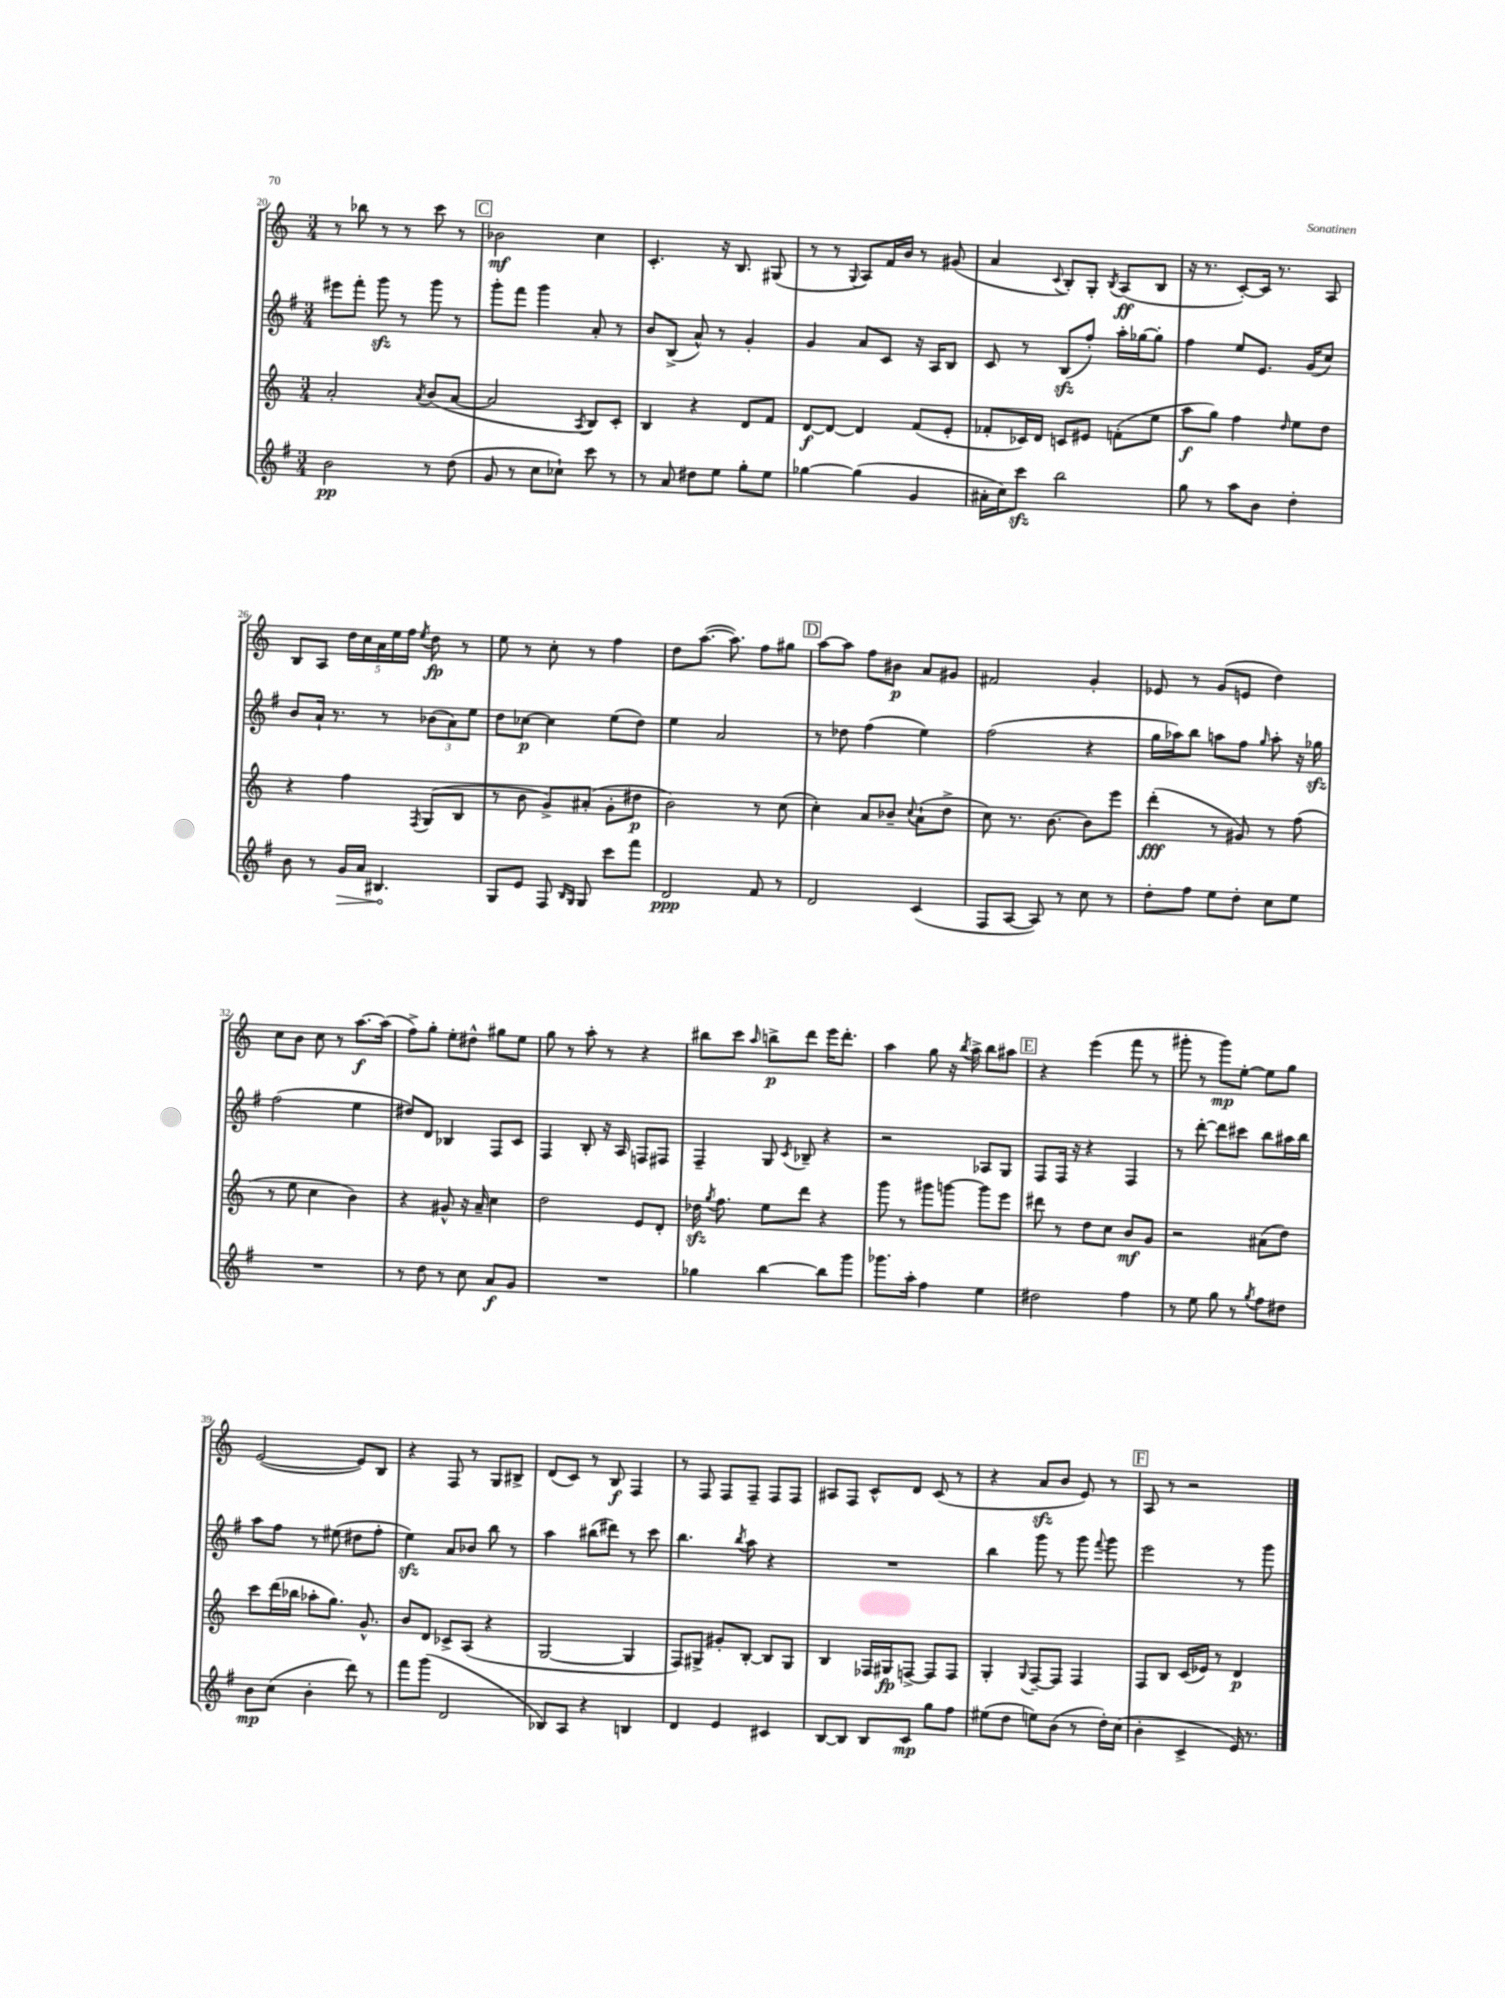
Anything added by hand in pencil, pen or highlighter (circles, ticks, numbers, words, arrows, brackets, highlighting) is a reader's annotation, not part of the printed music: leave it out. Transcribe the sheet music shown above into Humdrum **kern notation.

**kern	**kern	**kern	**kern
*staff4	*staff3	*staff2	*staff1
*clefG2	*clefG2	*clefG2	*clefG2
*k[f#]	*k[]	*k[f#]	*k[]
*M3/4	*M3/4	*M3/4	*M3/4
2b	2a'	8eee#	8r
.	.	8fff#'	8bb-
.	.	8ggg	8r
.	.	8r	8r
.	8qa	.	.
8r	(8b	8ggg	8ccc
(8dd	[8a	8r	8r
=	=	=	=
8g	2a]	8ggg'	2b-
8r	.	8fff#	.
8cc	.	4ggg	.
8cc-`)	.	.	.
.	8qA	.	.
8ccc	8B)	8a'	4cc
8r	8c'	8r	.
=	=	=	=
8r	4B	8b	4.c'
8a	.	(8B^	.
8dd#	4r	8a^^)	.
8ee	.	8r	16r
.	.	.	8.B
8gg'	8d	4g'	.
8ee	8f	.	(8G#
=	=	=	=
[4gg-	[8d	4g	8r
.	8d_	.	8r
.	.	.	8qqG
(4gg-]	4d]	8a	8A)
.	.	8c	16f
.	.	.	16b
4g	(8f	16r	8r
.	.	16A	.
.	8e'	8B	(8g#
=	=	=	=
16a#'	8f-'	8c	4a
16cc)	.	.	.
8ccc	16c-)	8r	.
.	16d	.	.
.	.	.	8qqc
2bb	8c	(8B	8B')
.	8e#	8ff#')	8G'
.	.	.	8qB
.	(8f'	16aa'	(8A
.	.	[16gg-	.
.	8ee	8gg-']	8B
=	=	=	=
8gg	8aa	4ff#	16r
.	.	.	8.r
8r	8gg)	.	.
8aa	4ff	8ee	[8c')
8b	.	8.e	16c]
.	.	.	8.r
.	16qqdd	.	.
4dd'	8ee	.	.
.	.	(16g	.
.	8dd	8cc)	8A
=	=	=	=
8b	4r	8b	8B
8r	.	16a`	8A
.	.	8.r	.
16g	4ff	.	20dd
.	.	.	20cc
16a	.	.	.
.	.	.	20a
4.B#	.	8r	.
.	.	.	20ee
.	.	.	20ff
.	8qF	.	8qee
.	(8G	(12b-	8dd
.	.	12a)	.
.	8B	.	8r
.	.	12ee	.
=	=	=	=
8G	8r	8dd	8ee
8e	8b	[8cc-	8r
8F#	8g^)	4cc-]	8cc'
16qqB	.	.	.
16qqG	.	.	.
8G	(8a#'	.	8r
8ccc	8g'	(8ee	4ff
8fff#	8dd#	8dd)	.
=	=	=	=
2d	2b)	4ee	8dd
.	.	.	([8.aa
.	.	2a	.
.	.	.	8.aa])
8f#	8r	.	8ff
8r	(8cc	.	8gg#
=	=	=	=
2d	4cc')	8r	[8aa
.	.	8dd-	8aa]
.	8a	(4ff#	8ff
.	8b-~	.	8b#
.	8qqcc	.	.
(4c	(8a`	4ee)	8a
.	8dd^	.	8g#
=	=	=	=
8F#	8cc)	(2ff#	2f#
[8A	8.r	.	.
8A])	.	.	.
.	[8.b	.	.
8r	.	.	.
8cc	8b]	4r	4g'
8r	8eee	.	.
=	=	=	=
8dd'	(4ddd'	16gg	8e-
.	.	16aa-)	.
8ff#	.	8bb	8r
8ee	8r	8aa	(8g
8dd'	8g#)	8ff#	8e
.	.	16qqgg	.
8cc	8r	8aa'	4dd)
8ee	(8ff	16r	.
.	.	16gg-	.
=	=	=	=
2.r	8r	(2ff#	8cc
.	8ee	.	8b
.	4cc	.	8cc
.	.	.	8r
.	4b)	4ee	[8.aa
.	.	.	(16aa]
=	=	=	=
8r	4r	8dd#)	8ff^)
8dd	.	8d	8gg'
8r	8g#^^	4B-	8ee'
8cc	16r	.	8dd#^^
.	16a~	.	.
8a	4cc	8F#	8gg#
8g	.	8c	8ee
=	=	=	=
2.r	2dd	4F#	8gg
.	.	.	8r
.	.	8B'	8aa'
.	.	16r	8r
.	.	16A	.
.	8e	8F	4r
.	8d'	8F#	.
=	=	=	=
4gg-	16dd-	4F#~	8bb#
.	8qgg	.	.
.	8.ff	.	.
.	.	.	8ccc
.	.	.	16qqaa
[4bb	8ee	8G	8bb^
.	.	8qc	.
.	8ddd	8B-~	8ddd
8bb]	4r	4r	16eee
.	.	.	8.ddd'
8ggg	.	.	.
=	=	=	=
8.ggg-	8ggg	2r	4aa
.	8r	.	.
16aa'	.	.	.
4ff#	8ggg#	.	8gg
.	[8ggg	.	16r
.	.	.	8qbb
.	.	.	16aa^
4ee	8ggg]	8A-	8bb
.	8eee	8G	8aa#
=	=	=	=
2dd#	8ddd#	8F#	4r
.	8r	16F#	.
.	.	16r	.
.	8dd	4r	(4eee
.	8cc	.	.
4ff#	8b	4F#	8fff
.	8g	.	8r
=	=	=	=
8r	2r	8r	8ggg#'
8ee	.	[8ddd'	8r
8gg	.	8ddd]	8ggg#)
8r	.	8ccc#	[8ee'
8qgg	.	.	.
8ff#	(8a#	8bb	8ee]
8dd#	8dd)	16aa#	8gg
.	.	16bb	.
=	=	=	=
8b	8ccc	8aa	([2e
(8cc	(16ddd	8ff#	.
.	16bb-	.	.
4b'	8aa-'	8r	.
.	8.gg)	(8ee#	.
8ddd)	.	8dd#	8e])
.	8.g^^	.	.
8r	.	8ff#'	8B
=	=	=	=
8fff#	8b	4ee)	4r
(8ggg	8d	.	.
2d	8c-^	8a	8F
.	(8A	8b-	8r
.	4r	8bb	8G
.	.	8r	8B#^
=	=	=	=
8B-)	[2G	4aa	(8d
8A	.	.	8c)
4r	.	(8bb#	8r
.	.	8ddd#)	8B
4B	4G]	8r	4F
.	.	8ccc	.
=	=	=	=
4d	8F)	4.bb	8r
.	8G#^	.	8F
4e	8g#'	.	8F
.	.	8qbb	.
.	[8B'	8aa	8F~
4c#	8B]	4r	8F
.	8G#	.	8F
=	=	=	=
[8B	4B	2.r	8A#
8B]	.	.	8F
8B	16F-	.	8c^^
.	16G#	.	.
8c	[8F^	.	8d
8gg	8F]	.	(8c
8ff#	8F	.	8r
=	=	=	=
(8ee#	4G'	4bb	4r
8dd	.	.	.
.	8qqG	.	.
8ee)	[8F~	8ggg	8a
(8b	8F]	8r	8b
8r	4F	8ggg	8e)
.	.	8qqfff#	.
16dd')	.	8ggg	8r
(16cc	.	.	.
=	=	=	=
4b'	8F	2eee	8A
.	8B	.	8r
4c^	(16c	.	2r
.	16e-)	.	.
.	8r	.	.
16e)	4d	8r	.
8.r	.	.	.
.	.	8ggg	.
==	==	==	==
*-	*-	*-	*-
